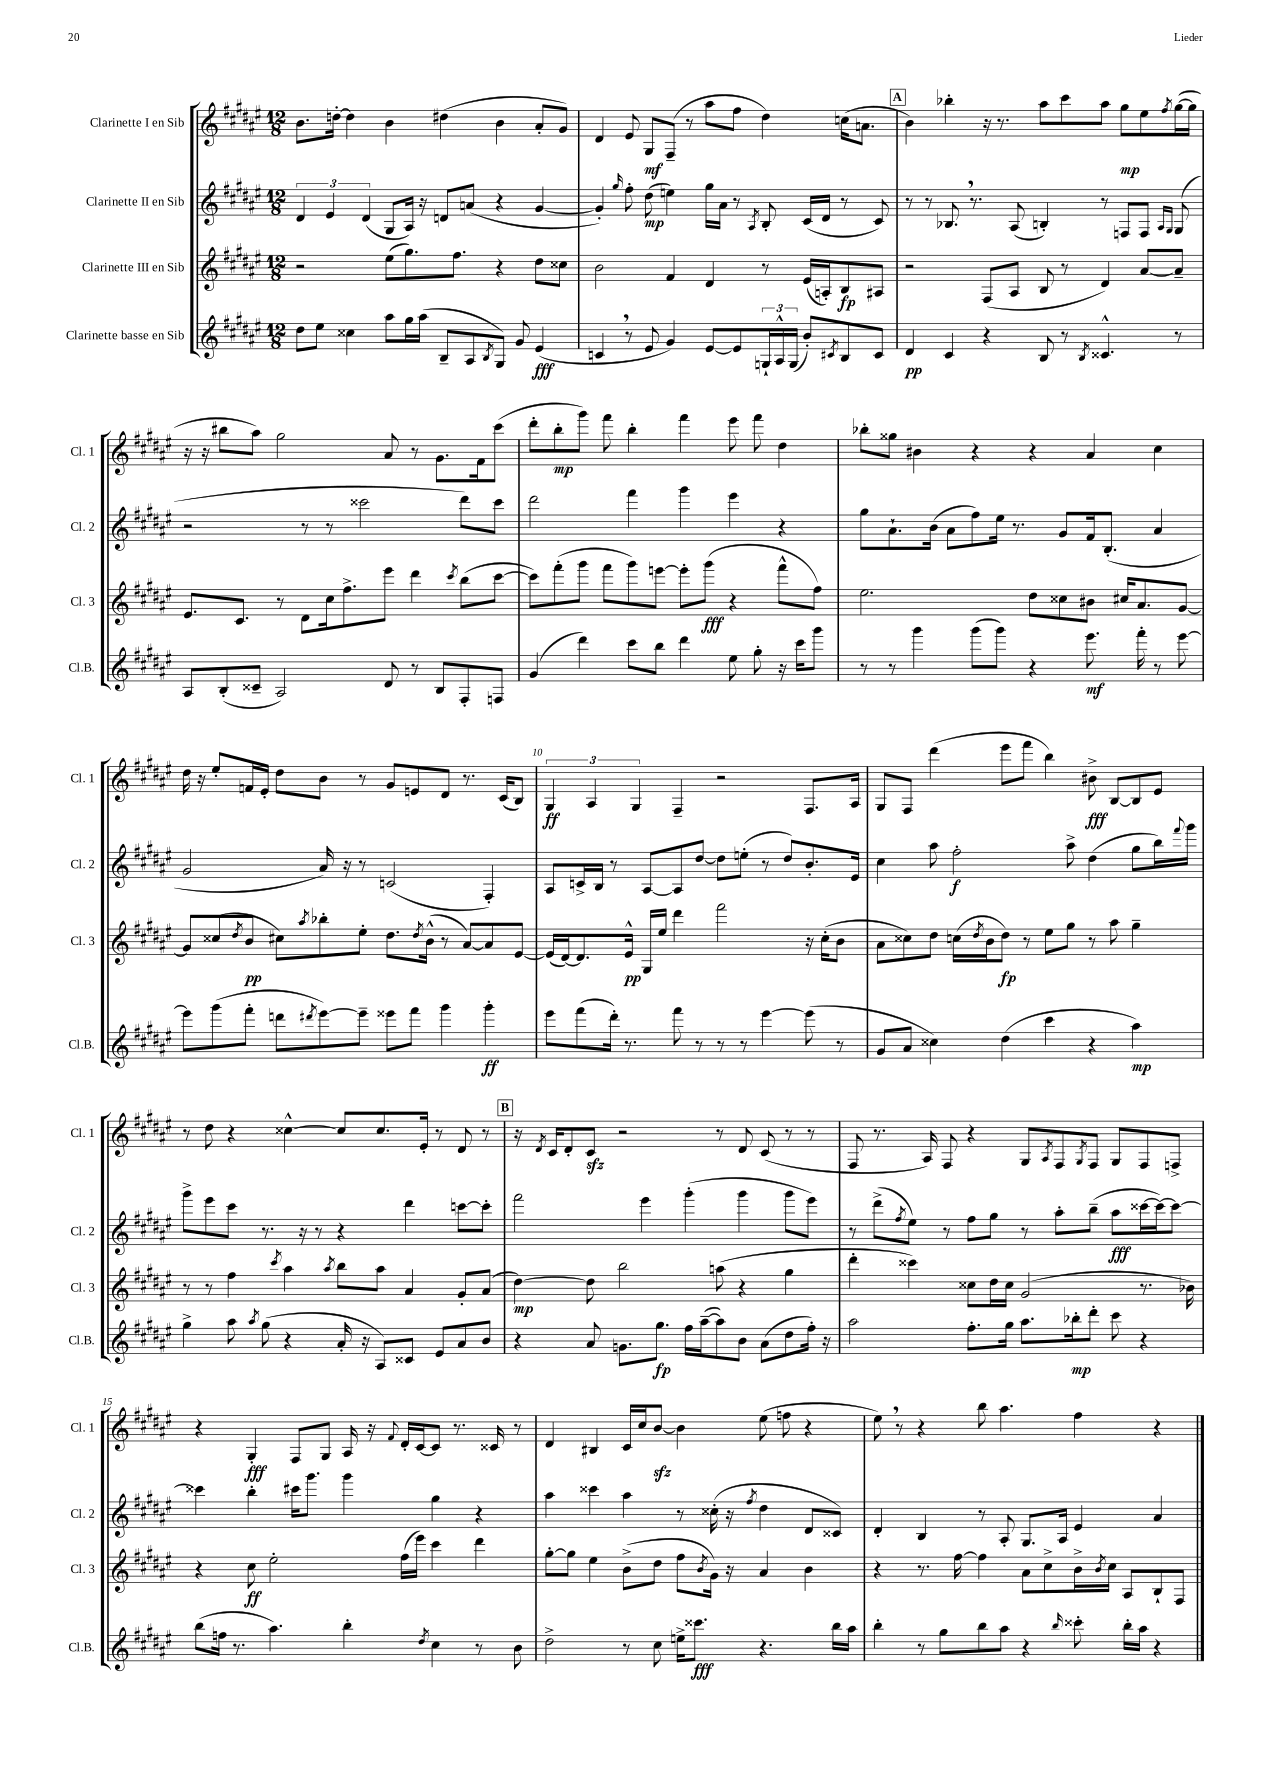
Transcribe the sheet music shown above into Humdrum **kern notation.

**kern	**dynam	**kern	**dynam	**kern	**dynam	**kern	**dynam
*part4	*part4	*part3	*part3	*part2	*part2	*part1	*part1
*staff4	*staff4	*staff3	*staff3	*staff2	*staff2	*staff1	*staff1
*I"Clarinette basse en Sib	*	*I"Clarinette III en Sib	*	*I"Clarinette II en Sib	*	*I"Clarinette I en Sib	*
*I'Cl.B.	*	*I'Cl. 3	*	*I'Cl. 2	*	*I'Cl. 1	*
*clefG2	*	*clefG2	*	*clefG2	*	*clefG2	*
*k[f#c#g#d#a#e#]	*	*k[f#c#g#d#a#e#]	*	*k[f#c#g#d#a#e#]	*	*k[f#c#g#d#a#e#]	*
*M12/8	*	*M12/8	*	*M12/8	*	*M12/8	*
=3	=3	=3	=3	=3	=3	=3	=3
8dd#\L	.	2r	.	6d#/	.	8.b\L	.
8ee#\J	.	.	.	.	.	.	.
.	.	.	.	6e#/	.	.	.
.	.	.	.	.	.	[16ddn'\Jk	.
4cc##X\	.	.	.	.	.	4dd\]	.
.	.	.	.	(6d#/	.	.	.
8aa#\L	.	(8ee#\L	.	8G#/L	.	4b\	.
16gg#\L	.	8.gg#\)	.	16A#/Jk)	.	.	.
(16aa#\JJ	.	.	.	16r	.	.	.
8B~/L	.	.	.	8dn/L	.	(4dd#X\	.
.	.	8.ff#\J	.	.	.	.	.
8A#/	.	.	.	(8an/J	.	.	.
8qB/	.	.	.	.	.	.	.
8G#/J)	.	4r	.	4r	.	4b\	.
8g#/	.	.	.	.	.	.	.
(4e#/	fff	8dd#\L	.	[4g#/	.	8a#'/L	.
.	.	8cc##X\J	.	.	.	8g#/J)	.
=4	=4	=4	=4	=4	=4	=4	=4
4cn,/	.	2b\	.	4g#'/])	.	4d#/	.
.	.	.	.	16qqgg#/	.	.	.
8r	.	.	.	8ff#'\	.	8e#/	.
8e#/	.	.	.	(8dd#\	mp	8G#/L	mf
4g#/)	.	4f#/	.	4een\)	.	(8F#~/J	.
.	.	.	.	.	.	8r	.
[8e#/L	.	4d#/	.	16gg#\LL	.	8aa#\L	.
.	.	.	.	16a#\JJ	.	.	.
8e#/]	.	.	.	8r	.	8ff#\J	.
.	.	.	.	8qA#/	.	.	.
24Gn`/L	.	8r	.	8B'/	.	4dd#\)	.
24A#^^/	.	.	.	.	.	.	.
(24G/JJ	.	.	.	.	.	.	.
8b'/L)	.	(16e#/LL	.	(16c#/LL	.	.	.
.	.	16An'/J)	.	16d#/JJ	.	.	.
8qc#X/	.	.	.	.	.	.	.
8B/	.	8B/	fp	8r	.	(16ccn\KL	.
.	.	.	.	.	.	8.an\J	.
8c#/J	.	8A#X/J	.	8c#/)	.	.	.
!!LO:REH:place=s1:t=A
=5	=5	=5	=5	=5	=5	=5	=5
4d#/	pp	2r	.	8r	.	4b\)	.
.	.	.	.	8r	.	.	.
4c#/	.	.	.	8.B-X,/	.	4bb-X'\	.
.	.	.	.	8.r	.	.	.
4r	.	(8F#/L	.	.	.	16r	.
.	.	.	.	.	.	8.r	.
.	.	8A#/J	.	(8A#/	.	.	.
8B/	.	8B/	.	4Bn'/)	.	8aa#\L	.
8r	.	8r	.	.	.	8ccc#\	.
8qB/	.	.	.	.	.	.	.
4.c##X^^/	.	4d#/)	.	8r	.	8aa#\J	.
.	.	.	.	8Fn/L	.	8gg#\L	mp
.	.	[8a#/L	.	8F/J	.	8ee#\	.
.	.	.	.	16qqA#/LL	.	.	.
.	.	.	.	16qqG#/JJ	.	8qff#/	.
8r	.	8a#~/J]	.	(8G#/	.	([16gg#\L	.
.	.	.	.	.	.	16gg#\JJ]	.
!!LO:LB:g=z
=6	=6	=6	=6	=6	=6	=6	=6
8A#/L	.	8.e#/L	.	2r	.	16r	.
.	.	.	.	.	.	16r	.
(8B'/	.	.	.	.	.	8bb#X\L	.
.	.	8.c#/J	.	.	.	.	.
8c##X~/J	.	.	.	.	.	8aa#\J)	.
2A#/)	.	8r	.	.	.	2gg#\	.
.	.	8d#\L	.	8r	.	.	.
.	.	16cc#\k	.	8r	.	.	.
.	.	8.ff#^\	.	.	.	.	.
.	.	.	.	2ccc##X\	.	.	.
8d#/	.	8eee#\J	.	.	.	8a#/	.
8r	.	4ddd#\	.	.	.	8r	.
8B/L	.	.	.	.	.	8.g#\L	.
.	.	8qccc#/	.	.	.	.	.
8F#'/	.	(8bb\L	.	8ddd#\L)	.	.	.
.	.	.	.	.	.	16f#\k	.
8Fn/J	.	[8ccc#\J	.	8ccc##\J	.	(8ccc#\J	.
=7	=7	=7	=7	=7	=7	=7	=7
(4g#/	.	8ccc#\L])	.	2ddd#\	.	8ddd#'\L	.
.	.	(8fff#'\	.	.	.	8bb'\	mp
4ddd#\)	.	8ggg#\J	.	.	.	8ggg#\J)	.
.	.	8fff#\L	.	.	.	8fff#\	.
8ccc#\L	.	8ggg#\)	.	4fff#\	.	4bb'\	.
8bb\J	.	[8eeen\J	.	.	.	.	.
4ddd#\	.	8eee'\L]	.	4ggg#\	.	4fff#\	.
.	.	(8ggg#\J	fff	.	.	.	.
8ee#\	.	4r	.	4eee#\	.	8eee#\	.
8gg#'\	.	.	.	.	.	8fff#\	.
16r	.	8fff#^^\L	.	4r	.	4dd#\	.
16ccc#\KL	.	.	.	.	.	.	.
8ggg#\J	.	8ff#\J)	.	.	.	.	.
=8	=8	=8	=8	=8	=8	=8	=8
8r	.	2.ee#\	.	8gg#\L	.	8bb-X'\L	.
8r	.	.	.	8.a#`\	.	8gg##X\J	.
4ggg#\	.	.	.	.	.	4b#X\	.
.	.	.	.	(16b\Jk	.	.	.
.	.	.	.	8a#\L	.	.	.
(8ggg#\L	.	.	.	8ff#\)	.	4r	.
8ggg#\J)	.	.	.	16ee#\Jk	.	.	.
.	.	.	.	8.r	.	.	.
4r	.	8dd#\L	.	.	.	4r	.
.	.	8cc##X\	.	8g#/L	.	.	.
8.eee#\	mf	8b#X\J	.	16f#/k	.	4a#/	.
.	.	.	.	(8.B'/J	.	.	.
.	.	16cc#X/KL	.	.	.	.	.
16fff#'\	.	8.a#/	.	.	.	.	.
8r	.	.	.	4a#/	.	4cc#\	.
[8eee#\	.	[8g#/J	.	.	.	.	.
!!LO:LB:g=z
=9	=9	=9	=9	=9	=9	=9	=9
8eee#\L]	.	8g#/L]	.	2g#/	.	16dd#\	.
.	.	.	.	.	.	16r	.
(8ggg#\	.	(8cc##X/	.	.	.	8ee#'/L	.
.	.	8qdd#/	.	.	.	.	.
8fff#'\J	.	8b/J	pp	.	.	16fn/L	.
.	.	.	.	.	.	16e#'/JJ	.
8dddn\L	.	8cc#X\L)	.	.	.	8dd#\L	.
8qddd#X/	.	8qaa#/	.	.	.	.	.
[8eee#\)	.	8bb-X'\	.	16a#/)	.	8b\J	.
.	.	.	.	16r	.	.	.
8eee#~\J]	.	8ee#'\J	.	8r	.	8r	.
8eee##X\L	.	8.dd#\L	.	(2cn/	.	8g#/L	.
8fff#\J	.	.	.	.	.	8en/	.
.	.	8qdd#/	.	.	.	.	.
.	.	(16b^^\Jk	.	.	.	.	.
4ggg#\	.	8r	.	.	.	8d#/J	.
.	.	[8a#/L)	.	.	.	8.r	.
4ggg#'\	ff	8a#/]	.	4F#'/)	.	.	.
.	.	.	.	.	.	(16c#/KL	.
.	.	[8e#/J	.	.	.	8B/J)	.
=10	=10	=10	=10	=10	=10	=10	=10
8eee#\L	.	(16e#/LL]	.	8A#/L	.	6G#/	ff
.	.	[16d#/J)	.	.	.	.	.
(8fff#\	.	8.d#/]	.	16cn^/L	.	.	.
.	.	.	.	.	.	6A#/	.
.	.	.	.	16B/JJ	.	.	.
16ddd#'\Jk)	.	.	.	8r	.	.	.
8.r	.	16e#^^/Jk	pp	.	.	.	.
.	.	.	.	.	.	6G#/	.
.	.	16G#/LL	.	[8A#/L	.	.	.
.	.	16ee#/JJ	.	.	.	.	.
8fff#\	.	4ddd#\	.	8A#/]	.	4F#~/	.
8r	.	.	.	[8dd#/J	.	.	.
8r	.	2fff#\	.	8dd#\L]	.	2r	.
8r	.	.	.	(8een'\J	.	.	.
[4eee#\	.	.	.	8r	.	.	.
.	.	.	.	8dd#/L)	.	.	.
(8eee#\]	.	16r	.	8.b'/	.	8.F#/L	.
.	.	(16cc#'\KL	.	.	.	.	.
8r	.	8b\J	.	.	.	.	.
.	.	.	.	16e#/Jk	.	16A#/Jk	.
=11	=11	=11	=11	=11	=11	=11	=11
8g#/L	.	8a#\L	.	4cc#\	.	8G#/L	.
8a#/J	.	8cc##X\)	.	.	.	8F#/J	.
4cc##X\)	.	8dd#\J	.	8aa#\	.	(4ddd#\	.
.	.	(16ccn\LL	.	2ff#'\	f	.	.
.	.	8qdd#/	.	.	.	.	.
.	.	16b\J	.	.	.	.	.
(4dd#\	.	8dd#\J)	fp	.	.	8eee#\L	.
.	.	8r	.	.	.	8fff#\J	.
4ccc#\	.	8ee#\L	.	.	.	4bb\)	.
.	.	8gg#\J	.	8aa#^\	.	.	.
4r	.	8r	.	(4dd#\	.	8b#X^\	fff
.	.	8aa#\	.	.	.	[8B/L	.
4aa#\)	mp	4gg#~\	.	8gg#\L	.	8B/]	.
.	.	.	.	16bb\L)	.	8e#/J	.
.	.	.	.	8qqfff#/	.	.	.
.	.	.	.	16ggg#\JJ	.	.	.
!!LO:LB:g=z
=12	=12	=12	=12	=12	=12	=12	=12
4gg#^\	.	8r	.	8ggg#^\L	.	8r	.
.	.	8r	.	8eee#\	.	8dd#\	.
8aa#\	.	4ff#\	.	8ccc#\J	.	4r	.
8qaa#/	.	.	.	.	.	.	.
(8gg#\	.	.	.	8.r	.	.	.
.	.	8qccc#/	.	.	.	.	.
4r	.	4aa#\	.	.	.	[4cc##X^^\	.
.	.	.	.	16r	.	.	.
.	.	.	.	8r	.	.	.
.	.	8qaa#/	.	.	.	.	.
16a#'/	.	8bb\L	.	4r	.	8cc##/L]	.
16r	.	.	.	.	.	.	.
8A#/L)	.	8aa#\J	.	.	.	8.cc##/	.
8c##X/J	.	4a#/	.	4ddd#\	.	.	.
.	.	.	.	.	.	16e#'/Jk	.
8e#/L	.	.	.	.	.	8r	.
8a#/	.	8g#'/L	.	[8cccn\L	.	8d#/	.
8b/J	.	(8a#/J	.	8ccc'\J]	.	8r	.
!!LO:REH:place=s1:t=B
=13	=13	=13	=13	=13	=13	=13	=13
4r	.	[4dd#\)	mp	2fff#\	.	16r	.
.	.	.	.	.	.	8qd#/	.
.	.	.	.	.	.	16c#/KL	.
.	.	.	.	.	.	8d#'/	.
8a#/	.	8dd#\]	.	.	.	8c#zz/J	.
8.gn\L	.	2bb\	.	.	.	2r	.
.	.	.	.	4eee#\	.	.	.
8.gg#\J	fp	.	.	.	.	.	.
16ff#\LL	.	.	.	(4ggg#'\	.	.	.
([16aa#~\J	.	.	.	.	.	.	.
8aa#\])	.	(8aan\	.	.	.	8r	.
8b\J	.	4r	.	4ggg#\	.	8d#/	.
(8a#\L	.	.	.	.	.	(8c#/	.
8dd#\	.	4gg#\	.	8ggg#\L	.	8r	.
16ff#'\Jk)	.	.	.	8eee#\J)	.	8r	.
16r	.	.	.	.	.	.	.
=14	=14	=14	=14	=14	=14	=14	=14
2aa#\	.	4ddd#'\	.	8r	.	8F#/	.
.	.	.	.	(8ddd#^\L	.	8.r	.
.	.	.	.	8qff#/	.	.	.
.	.	4ccc##X\)	.	8ee#\J)	.	.	.
.	.	.	.	.	.	16A#/)	.
.	.	.	.	8r	.	8F#/	.
8.ff#'\L	.	8cc##X\L	.	8ff#\L	.	4r	.
.	.	16dd#\L	.	8gg#\J	.	.	.
16gg#\Jk	.	16cc##\JJ	.	.	.	.	.
8.aa#\L	.	(2g#/	.	8r	.	8G#/L	.
.	.	.	.	.	.	8qA#/	.
.	.	.	.	8aa#'\L	.	8F#/	.
16bb-X'\k	mp	.	.	.	.	.	.
.	.	.	.	.	.	8qG#/	.
8ddd#'\J	.	.	.	(8bb~\J	.	8F#/J	.
8ccc#\	.	.	.	8aa#\L	fff	8G#/L	.
4r	.	8.r	.	[16ccc##X\L	.	8F#/	.
.	.	.	.	16ccc##\J_)	.	.	.
.	.	.	.	8ccc##\J_	.	8Fn^/J	.
.	.	16b-X\)	.	.	.	.	.
!!LO:LB:g=z
=15	=15	=15	=15	=15	=15	=15	=15
(8bb\L	.	4r	.	4ccc##X\]	.	4r	.
16ffn\Jk	.	.	.	.	.	.	.
8.r	.	.	.	.	.	.	.
.	.	8cc#\	ff	4bb'\	.	4G#'/	fff
4.aa#\)	.	2ee#'\	.	.	.	.	.
.	.	.	.	16ccc#X\KL	.	8F#/L	.
.	.	.	.	8.ggg#\J	.	.	.
.	.	.	.	.	.	8G#/J	.
4bb'\	.	.	.	4ggg#\	.	16A#/	.
.	.	.	.	.	.	16r	.
.	.	.	.	.	.	8qqf#/	.
.	.	(16ff#\LL	.	.	.	16d#'/LL	.
.	.	16eee#\JJ)	.	.	.	[16c#/J	.
8qdd#/	.	.	.	.	.	.	.
4cc#\	.	4ccc#\	.	4gg#\	.	8c#/J]	.
.	.	.	.	.	.	8.r	.
8r	.	4ddd#\	.	4r	.	.	.
.	.	.	.	.	.	16c##X/	.
8b\	.	.	.	.	.	8r	.
=16	=16	=16	=16	=16	=16	=16	=16
2dd#^\	.	[8gg#'\L	.	4aa#\	.	4d#/	.
.	.	8gg#\J]	.	.	.	.	.
.	.	4ee#\	.	4ccc##X\	.	4B#X/	.
8r	.	(8b^\L	.	4aa#\	.	16c#/LL	.
.	.	.	.	.	.	16cc#/J	.
8cc#\	.	8dd#\J	.	.	.	[8bzz/J	.
16een^\KL	.	8ff#\L	.	8r	.	4b\]	.
8.ccc##X\J	fff	.	.	.	.	.	.
.	.	8qb/	.	.	.	.	.
.	.	16g#\Jk)	.	(16cc##X'\	.	.	.
.	.	16r	.	16r	.	.	.
.	.	.	.	8qff#/	.	.	.
4.r	.	4a#/	.	4dd#\	.	(8ee#\	.
.	.	.	.	.	.	8ffn\	.
.	.	4b\	.	8d#/L	.	4r	.
16bb\LL	.	.	.	8c##X/J)	.	.	.
16aa#\JJ	.	.	.	.	.	.	.
=17	=17	=17	=17	=17	=17	=17	=17
4bb'\	.	4r	.	4d#'/	.	8ee#,\)	.
.	.	.	.	.	.	8r	.
8r	.	8.r	.	4B/	.	4r	.
8gg#\L	.	.	.	.	.	.	.
.	.	[16ff#\	.	.	.	.	.
8bb\	.	4ff#\]	.	8r	.	8bb\	.
8aa#\J	.	.	.	8A#'/	.	4.aa#\	.
4r	.	8a#\L	.	8.G#/L	.	.	.
.	.	8cc#^\	.	.	.	.	.
.	.	.	.	16A#/Jk	.	.	.
16qqbb/	.	.	.	.	.	.	.
8ccc##X'\	.	16b^\L	.	4e#/	.	4ff#\	.
.	.	8qb/	.	.	.	.	.
.	.	16cc#\JJ	.	.	.	.	.
16bb'\LL	.	8A#/L	.	.	.	.	.
16aa#\JJ	.	.	.	.	.	.	.
4r	.	8B`/	.	4a#/	.	4r	.
.	.	8F#/J	.	.	.	.	.
==	==	==	==	==	==	==	==
*-	*-	*-	*-	*-	*-	*-	*-
